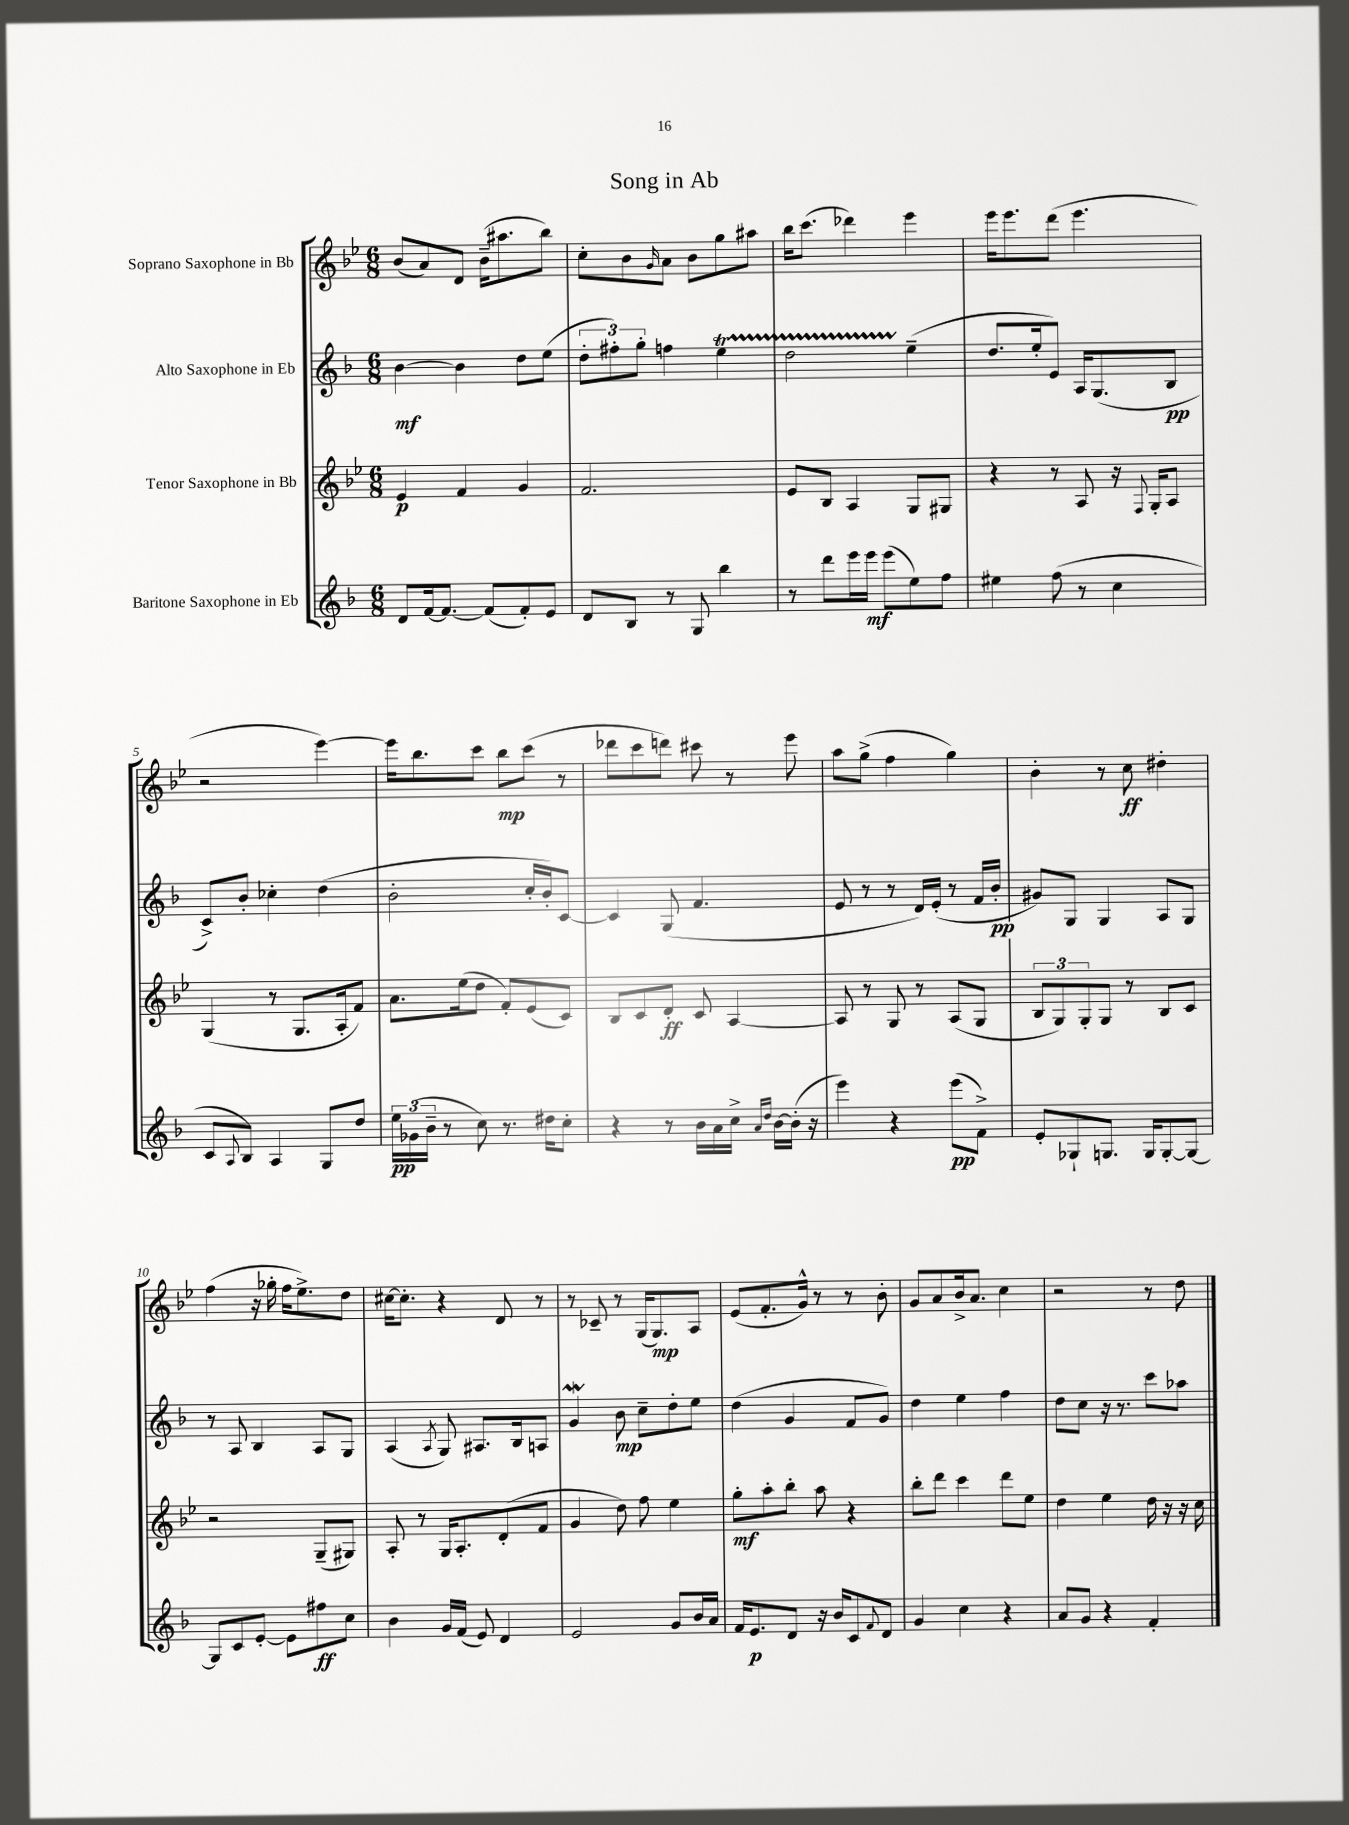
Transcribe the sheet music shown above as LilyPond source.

\header { title = "Song in Ab" }
<<
\new StaffGroup <<
\new Staff = "s0" \with { instrumentName = "Soprano Saxophone in Bb" } {
    \clef treble \key bes \major \numericTimeSignature \time 6/8
    bes'8( a'8) d'8 bes'16--( ais''8. bes''8) |
    c''8-. bes'8 \grace { g'16 } a'8 bes'8 g''8 ais''8 |
    bes''16 c'''8.( des'''4) ees'''4 |
    ees'''16 ees'''8. d'''8( ees'''4. |
    r2 ees'''4~) |
    ees'''16 bes''8. c'''8 bes''8\mp c'''8( r8 |
    des'''8 c'''8 d'''8) cis'''8 r8 ees'''8 |
    a''8 g''8->( f''4 g''4) |
    bes'4-. r8 c''8\ff dis''4-. |
    f''4( r16 ges''16-. f''16 ees''8.->) d''8 |
    cis''16~ cis''8.-. r4 d'8 r8 |
    r8 ces'8-- r8 g16( g8.\mp) a8 |
    ees'8( f'8.-. g'16-^) r8 r8 bes'8-. |
    g'8 a'8 bes'16-> a'8. c''4 |
    r2 r8 d''8 \bar "|." |
}
\new Staff = "s1" \with { instrumentName = "Alto Saxophone in Eb" } {
    \clef treble \key f \major \numericTimeSignature \time 6/8
    bes'4~\mf bes'4 d''8 e''8( |
    \tuplet 3/2 { d''8-. fis''8-.) g''8-. } f''4 e''4\startTrillSpan |
    d''2 e''4--\stopTrillSpan( |
    d''8. e''16-. e'8) a16 g8.( bes8\pp |
    c'8->) bes'8-. ces''4-. d''4( |
    bes'2-. c''16-. bes'16-.) c'8~ |
    c'4 g8( f'4. |
    e'8 r8 r8 d'16) e'16-.( r8 f'16 bes'16-.\pp |
    gis'8) g8 g4 a8 g8 |
    r8 a8 bes4 a8 g8 |
    a4( \acciaccatura { a8 } g8) ais8. bes16 a8 |
    g'4\mordent bes'8\mp c''8-- d''8-. e''8 |
    d''4( g'4 f'8 g'8) |
    d''4 e''4 f''4 |
    d''8 c''8 r16 r8. c'''8 aes''8 \bar "|." |
}
\new Staff = "s2" \with { instrumentName = "Tenor Saxophone in Bb" } {
    \clef treble \key bes \major \numericTimeSignature \time 6/8
    ees'4\p f'4 g'4 |
    f'2. |
    ees'8 bes8 a4 g8 gis8 |
    r4 r8 a8 r16 \appoggiatura { f8 } g16-. a8 |
    g4( r8 g8. a16-. f'8) |
    a'8. ees''16( d''8 f'8-.) ees'8( c'8) |
    bes8 c'8 d'8-.\ff c'8 a4~ |
    a8 r8 g8 r8 a8( g8 |
    \tuplet 3/2 { bes8 g8) g8-. } g8 r8 bes8 c'8 |
    r2 g8--( gis8) |
    a8-. r8 g16 a8.-. d'8-.( f'8 |
    g'4 d''8) f''8 ees''4 |
    g''8-.\mf a''8-. bes''8-. a''8 r4 |
    bes''8-. d'''8 c'''4 d'''8 ees''8 |
    d''4 ees''4 d''16 r16 r16 c''16 \bar "|." |
}
\new Staff = "s3" \with { instrumentName = "Baritone Saxophone in Eb" } {
    \clef treble \key f \major \numericTimeSignature \time 6/8
    d'8 f'16~ f'8.~ f'8( f'8-.) e'8 |
    d'8 bes8 r8 g8 bes''4 |
    r8 d'''8 e'''16 e'''16\mf e'''8( e''8) f''8 |
    eis''4 f''8( r8 c''4 |
    c'8 \appoggiatura { a8 } bes8) a4 g8 d''8 |
    \tuplet 3/2 { e''16\pp ges'16( bes'16-- } r8 c''8) r8. dis''16 c''8-. |
    r4 r8 bes'16 a'16 c''16-> \grace { a'16 d''16 } bes'16~ bes'16-.( r16 |
    e'''4) r4 e'''8\pp( f'8->) |
    e'8-. ges8-! g8. g16 g8~-. g8~ |
    g8 c'8 e'8~-. e'8 fis''8\ff c''8 |
    bes'4 g'16 f'16( e'8) d'4 |
    e'2 g'8 bes'16 a'16 |
    f'16 e'8.\p d'8 r16 bes'16 c'8 \appoggiatura { f'8 } d'8 |
    g'4 c''4 r4 |
    a'8 g'8 r4 f'4-. \bar "|." |
}
>>
>>
